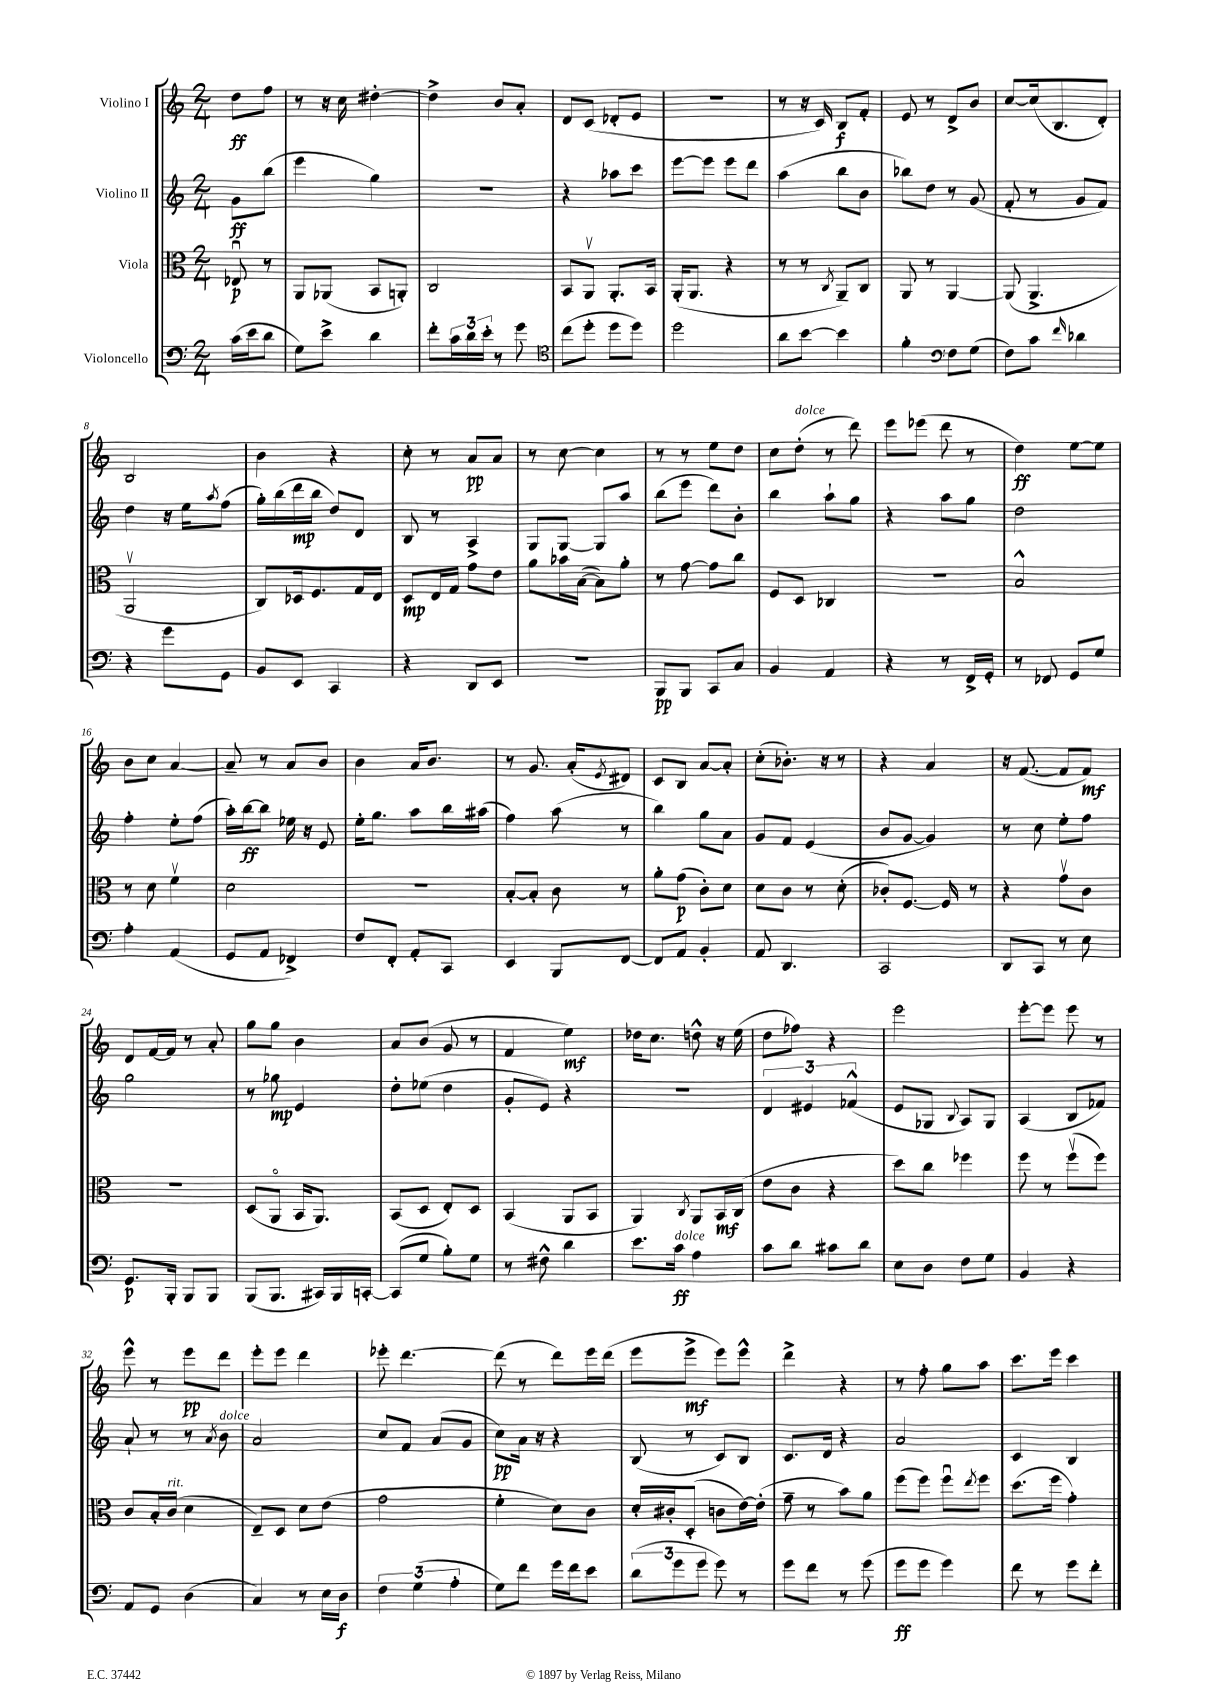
<<
\new StaffGroup <<
\new Staff = "s0" \with { instrumentName = "Violino I" } {
    \clef treble \key c \major \numericTimeSignature \time 2/4 \partial 4
    d''8\ff f''8 |
    r8 r16 c''16 dis''4~-. |
    dis''4-> b'8 a'8-. |
    d'8 c'8( des'8-. e'8 |
    R2 |
    r8 r16 c'16) b8\f f'8-. |
    e'8 r8 d'8-> b'8 |
    c''8~ c''16( b8. d'8-.) |
    b2 |
    b'4 r4 |
    c''8-. r8 a'8\pp a'8 |
    r8 c''8~ c''4 |
    r8 r8 e''8 d''8 |
    c''8 d''8-.^\markup { \italic "dolce" }( r8 d'''8) |
    e'''8 ees'''8( d'''8 r8 |
    d''4\ff) e''8~ e''8 |
    b'8 c''8 a'4~ |
    a'8-- r8 a'8 b'8 |
    b'4 a'16 b'8. |
    r8 g'8. a'16-.( \acciaccatura { e'8 } dis'8) |
    c'8 b8 a'8~ a'8-. |
    c''8-.( bes'8.-.) r16 r8 |
    r4 a'4 |
    r16 f'8.~( f'8 f'8\mf) |
    d'8 f'16~ f'16 r8 a'8-. |
    g''8 g''8 b'4 |
    a'8 b'8( g'8 r8 |
    f'4 e''4\mf) |
    des''16 c''8. d''8-^ r16 e''16( |
    d''8 fes''8) r4 |
    e'''2 |
    e'''8~-. e'''8 e'''8 r8 |
    e'''8-^ r8 e'''8\pp d'''8 |
    e'''8-. e'''8 d'''4 |
    ees'''8-. d'''4.~ |
    d'''8( r8 d'''8) e'''16 d'''16( |
    e'''8 e'''8->\mf e'''8) e'''8-^ |
    d'''4-> r4 |
    r8 f''8-. g''8 a''8 |
    c'''8. e'''16 c'''4 \bar "|." |
}
\new Staff = "s1" \with { instrumentName = "Violino II" } {
    \clef treble \key c \major \numericTimeSignature \time 2/4 \partial 4
    g'8\ff b''8( |
    e'''4 g''4) |
    R2 |
    r4 aes''8 c'''8 |
    e'''8~ e'''8 e'''8 d'''8 |
    a''4( b''8 b'8 |
    bes''8) d''8 r8 g'8( |
    f'8-. r8 g'8 f'8) |
    d''4 r16 e''16 \acciaccatura { a''8 } f''8( |
    g''16-.) b''16( d'''16\mp b''16 d''8) d'8 |
    b8 r8 a4-> |
    g8 g8~ g8 a''8 |
    b''8( e'''8 d'''8) b'8-. |
    b''4 a''8-! g''8 |
    r4 a''8 g''8 |
    d''2 |
    f''4-. e''8-. f''8( |
    a''16-.) b''16~\ff b''8 ees''16 r16 e'8 |
    e''16-. g''8. a''8 b''16 ais''16( |
    f''4) a''8( r8 |
    b''4) g''8 a'8 |
    g'8 f'8 e'4( |
    b'8 g'8~ g'4) |
    r8 c''8 e''8-. f''8 |
    g''2 |
    r8 ges''8\mp e'4 |
    d''8-. ees''8( d''4 |
    g'8-. e'8) r4 |
    R2 |
    \tuplet 3/2 { d'4 eis'4 fes'4-^( } |
    e'8 ges8 \appoggiatura { b8 } a8) ges8 |
    a4( b8 fes'8) |
    a'8-! r8 r8 \acciaccatura { a'8 } b'8^\markup { \italic "dolce" } |
    a'2 |
    c''8 f'8 a'8( g'8 |
    c''8\pp) a'16 r16 r4 |
    b8( r8 c'8) b8 |
    c'8. d'16 r4 |
    a'2 |
    c'4 b4 \bar "|." |
}
\new Staff = "s2" \with { instrumentName = "Viola" } {
    \clef alto \key c \major \numericTimeSignature \time 2/4 \partial 4
    ees8\downbow\p r8 |
    a,8 aes,8( b,8 a,8-.) |
    c2 |
    b,8 a,8\upbow a,8.-. b,16 |
    a,16-.( a,8. r4 |
    r8 r8 \acciaccatura { c8 } a,8--) c8 |
    a,8 r8 a,4~ |
    a,8( a,4.-> |
    a,2\upbow |
    c8) des16 f8. g16 e16 |
    d8\mp e16 g16 g'8 e'8 |
    a'8 bes'16 b16~( b8) a'8-. |
    r8 g'8~ g'8 c''8 |
    f8 d8 ces4 |
    R2 |
    b2-^ |
    r8 d'8 f'4\upbow |
    d'2 |
    r2 |
    b8~-. b8-. c'8 r8 |
    a'8-. g'8\p( c'8-.) d'8 |
    d'8 c'8 r8 d'8-.( |
    ces'8-.) f8.~ f16 r8 |
    r4 g'8\upbow c'8 |
    r2 |
    d8( a,8\flageolet b,16 a,8.) |
    b,8( d8 e8-.) d8 |
    b,4( a,8 b,8 |
    a,4) \acciaccatura { c8 } a,8 b,16\mf c16( |
    e'8 c'8 r4 |
    d''8) c''8 fes''4 |
    f''8 r8 f''8\upbow( f''8) |
    c'8 b16-. c'16^\markup { \italic "rit." }( d'4 |
    e8--) d8 d'8 e'8( |
    g'2 |
    f'4-. d'8) c'8 |
    d'16-. cis'16-. d8-.( c'8 e'16~) e'16-.( |
    g'8-- r8 b'8) a'8 |
    f''8( f''8) f''8\downbow \acciaccatura { e''8 } f''8 |
    d''8.( f''16 g'4-.) \bar "|." |
}
\new Staff = "s3" \with { instrumentName = "Violoncello" } {
    \clef bass \key c \major \numericTimeSignature \time 2/4 \partial 4
    c'16( e'16 d'8 |
    g8) e'8-> d'4 |
    f'8-. \tuplet 3/2 { c'16 d'16 e'16-. } r8 g'8 |
    \clef tenor c''8( d''8-. d''8 d''8) |
    d''2 |
    a'8 b'8~ b'4 |
    f'4-. \clef bass f8 g8( |
    f8) c'8 \grace { f'16 } des'4 |
    r4 g'8 g,8 |
    b,8 e,8 c,4 |
    r4 d,8 e,8 |
    R2 |
    b,,8\pp b,,8 c,8 c8 |
    b,4 a,4 |
    r4 r8 f,16-> g,16-. |
    r8 fes,8 g,8 g8 |
    a4-. a,4( |
    g,8 a,8 fes,4->) |
    f8 f,8-. a,8-. c,8 |
    e,4 b,,8 f,8~ |
    f,8 a,8 b,4-. |
    a,8 d,4. |
    c,2 |
    d,8 c,8 r8 e8 |
    g,8.\p b,,16-. b,,8 b,,8 |
    b,,8( b,,8. cis,16) b,,16 c,16~-. |
    c,8( g8 b8-.) g8 |
    r8 fis8-^ d'4 |
    e'8. c'16\ff^\markup { \italic "dolce" } a4 |
    c'8 d'8 cis'8 d'8 |
    e8 d8 f8 g8 |
    b,4 r4 |
    a,8 g,8 d4( |
    c4) r8 e16 d16\f |
    \tuplet 3/2 { f4 g4( a4-. } |
    g8) f'8 g'16 f'16 e'8 |
    \tuplet 3/2 { d'8( g'8 g'8 } g'8) r8 |
    g'8 f'8 r8 g'8( |
    g'8\ff g'8 g'4) |
    f'8 r8 g'8 f'8-. \bar "|." |
}
>>
>>
